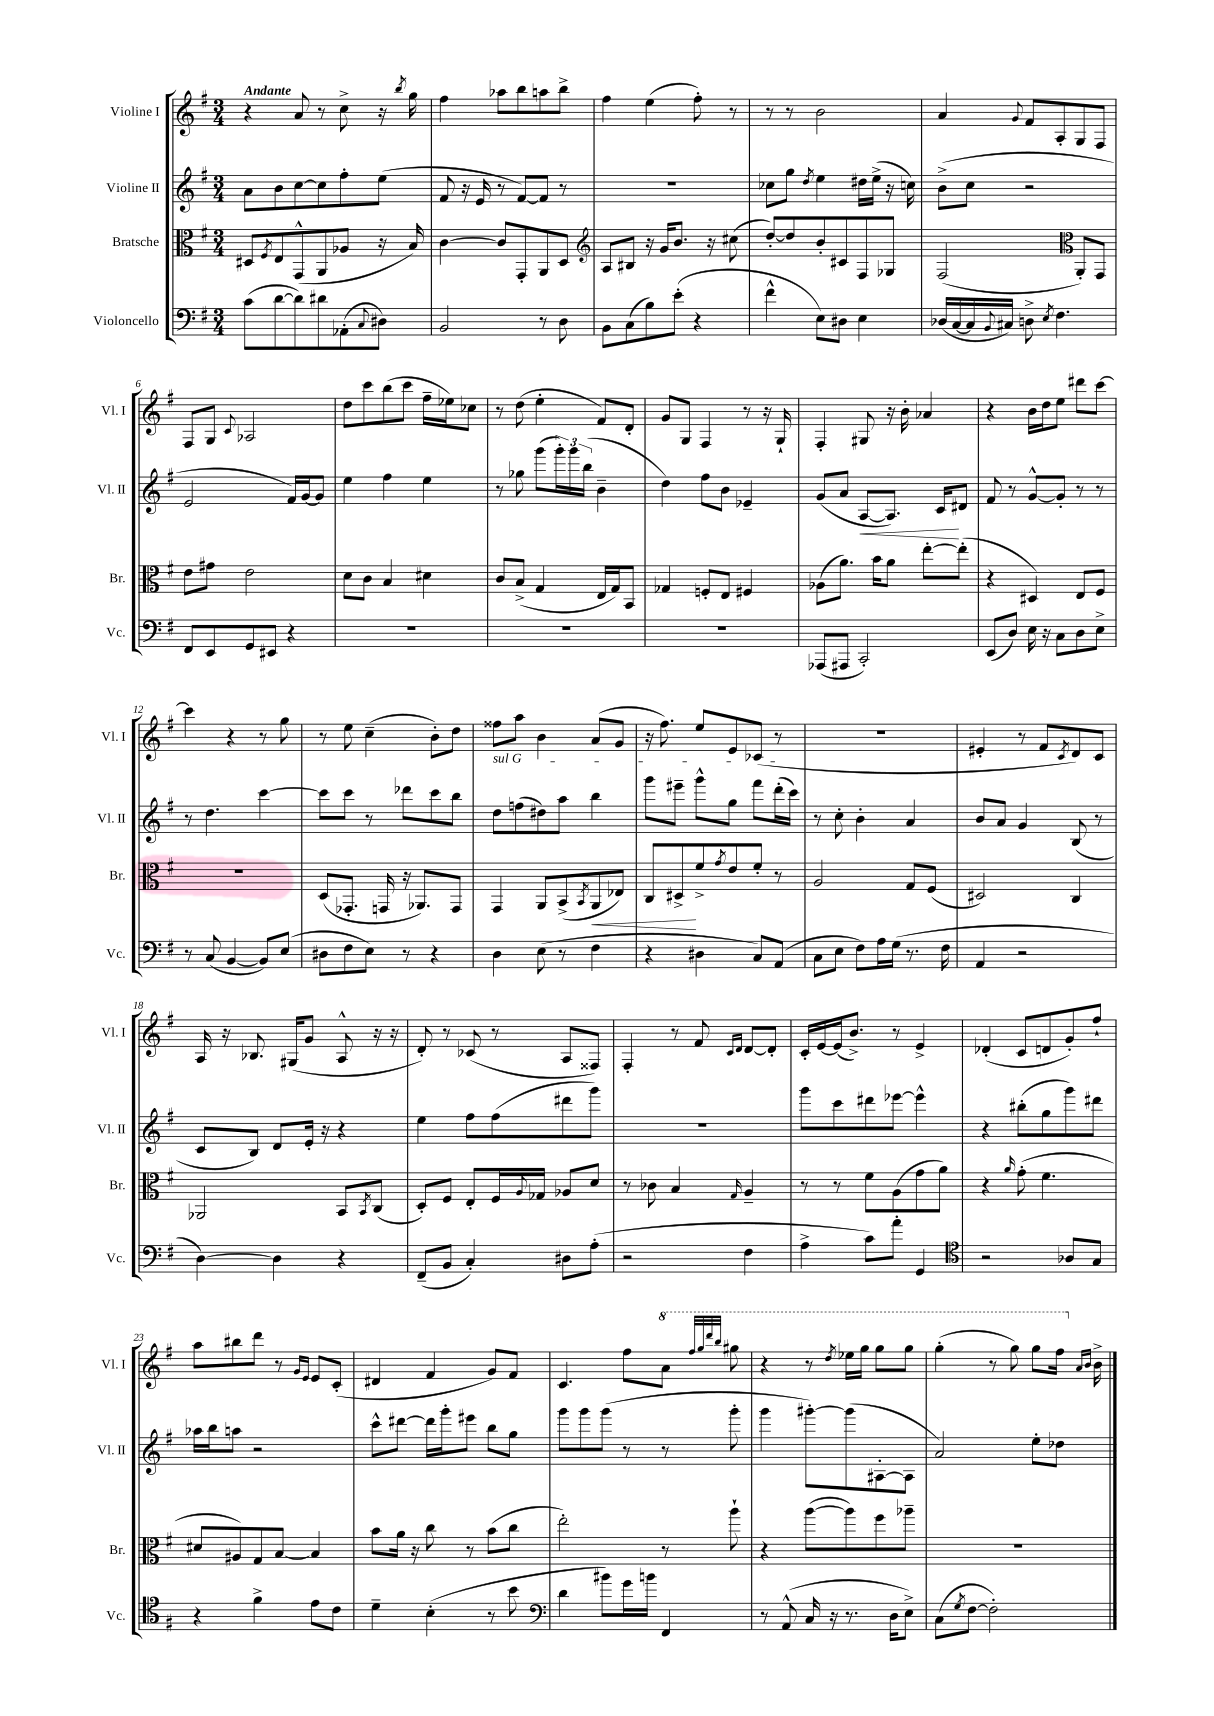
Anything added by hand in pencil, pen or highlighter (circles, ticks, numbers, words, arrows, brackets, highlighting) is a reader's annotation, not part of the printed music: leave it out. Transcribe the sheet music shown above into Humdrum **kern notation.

**kern	**kern	**dynam	**kern	**dynam	**kern
*part4	*part3	*part3	*part2	*part2	*part1
*staff4	*staff3	*staff3	*staff2	*staff2	*staff1
*I"Violoncello	*I"Bratsche	*	*I"Violine II	*	*I"Violine I
*I'Vc.	*I'Br.	*	*I'Vl. II	*	*I'Vl. I
*clefF4	*clefC3	*	*clefG2	*	*clefG2
*k[f#]	*k[f#]	*	*k[f#]	*	*k[f#]
*M3/4	*M3/4	*	*M3/4	*	*M3/4
=1	=1	=1	=1	=1	=1
!	!	!	!	!	!LO:TX:a:B:t=Andante
(8c\L	8D#X/L	.	8a\L	.	4r
.	8qF#/	.	.	.	.
[8d\	8E/	.	8b\	.	.
8d\])	(8GG^^/	.	[8cc\	.	8a/
8d#X\	8AA/	.	8cc\]	.	8r
(8AA-X'\	8A-X/J	.	8ff#'\	.	8cc^\
8qqC/	.	.	.	.	.
8D#X\J)	16r	.	(8ee\J	.	16r
.	.	.	.	.	8qbb/
.	16B/)	.	.	.	16gg\
=2	=2	=2	=2	=2	=2
2BB/	[4c\	.	8f#/	.	4ff#\
.	.	.	16r	.	.
.	.	.	16e/	.	.
.	8c/L]	.	8r	.	8aa-X\L
.	8GG'/	.	[8f#/L)	.	8bb\
8r	8AA/	.	8f#/J]	.	8aan\
8D\	8D/J	.	8r	.	8bb^\J
=3	=3	=3	=3	=3	=3
*	*clefG2	*	*	*	*
8BB\L	8A/L	.	2.r	.	4ff#\
(8C\	8B#X/J	.	.	.	.
8B\)	16r	.	.	.	(4ee\
.	16g/KL	.	.	.	.
(8e'\J	8.b/J	.	.	.	.
4r	.	.	.	.	8ff#'\)
.	16r	.	.	.	.
.	(8cc#X\	.	.	.	8r
=4	=4	=4	=4	=4	=4
4f#^^\	[8dd'/L)	.	8cc-X\L	.	8r
.	8dd/]	.	8gg\J	.	8r
.	.	.	8qdd/	.	.
8E\L)	8b'/	.	4ee\	.	2b\
8D#X\J	8c#X/	.	.	.	.
4E\	8F#/	.	16dd#X\LL	.	.
.	.	.	(16ee^\JJ	.	.
.	8G-X/J	.	16r	.	.
.	.	.	16ccn\)	.	.
=5	=5	=5	=5	=5	=5
(16D-X/LL	(2F#/	.	(8b^\L	.	4a/
[16C/	.	.	.	.	.
16C/]	.	.	8cc\J	.	.
8qqBB/	.	.	.	.	.
16C#X/JJ)	.	.	.	.	.
.	.	.	.	.	8qqg/
8Dn^\	.	.	2r	.	8f#/L
8qE/	.	.	.	.	.
4.F#\	.	.	.	.	8A'/
*	*clefC3	*	*	*	*
.	8AA'/L)	.	.	.	8G/
.	8GG/J	.	.	.	8F#/J
!!LO:LB:g=z
=6	=6	=6	=6	=6	=6
8FF#/L	8e\L	.	2e/	.	8F#/L
8EE/	8g#X\J	.	.	.	8G/J
.	.	.	.	.	8qqc/
8GG/	2e\	.	.	.	2A-X/
8EE#X/J	.	.	.	.	.
4r	.	.	16f#/LL)	.	.
.	.	.	[16g/J	.	.
.	.	.	8g/J]	.	.
=7	=7	=7	=7	=7	=7
2.r	8d\L	.	4ee\	.	8dd\L
.	8c\J	.	.	.	8ccc\
.	4B/	.	4ff#\	.	(8bb\
.	.	.	.	.	8ccc\J
.	4d#X\	.	4ee\	.	16ff#~\LL
.	.	.	.	.	16ee-X\J)
.	.	.	.	.	8cc-X\J
=8	=8	=8	=8	=8	=8
2.r	8c/L	.	8r	.	8r
.	(8B^/J	.	8gg-X\	.	(8dd\
.	4G/	.	(8ggg\L	.	4ee'\
.	.	.	24ggg'\L)	.	.
.	.	.	24ggg\	.	.
.	.	.	(24bb\JJ	.	.
.	16E/LL	.	4b~\	.	8f#/L)
.	16G/J)	.	.	.	.
.	8BB/J	.	.	.	8d'/J
=9	=9	=9	=9	=9	=9
2.r	4G-X/	.	4dd\)	.	8g/L
.	.	.	.	.	8G/J
.	8Fn'/L	.	8ff#\L	.	4F#/
.	8E/J	.	8b\J	.	.
.	4F#X/	.	4e-X~/	.	8r
.	.	.	.	.	16r
.	.	.	.	.	16G`/
=10	=10	=10	=10	=10	=10
(8AAA-X/L	(8A-X\L	.	(8g/L	.	4F#'/
8AAA#X/J	8.a\J)	.	8a/J	.	.
!	!	!	!	!LO:HP:b	!
2CC'/)	.	.	[8A/L	<	8G#X/
.	16b\KL	.	.	.	.
.	8a\J	.	8.A/J])	.	16r
.	.	.	.	.	16b'\
.	[8ee'\L	.	.	.	4a-X/
.	.	.	16c/KL	.	.
.	(8ee'\J]	.	8d#X/J	[	.
=11	=11	=11	=11	=11	=11
(8EE/L	4r	.	8f#/	.	4r
8D/J)	.	.	8r	.	.
16E\	4D#X/)	.	[8g^^/L	.	16b\LL
16r	.	.	.	.	16dd\J
8C\L	.	.	8g'/J]	.	8ee\J
8D\	8E/L	.	8r	.	8ddd#X\L
8E^\J	8F#/J	.	8r	.	[8ccc\J
!!LO:LB:g=z
=12	=12	=12	=12	=12	=12
8r	2.r	.	8r	.	4ccc\]
(8C/	.	.	4.dd\	.	.
[4BB/	.	.	.	.	4r
8BB/L])	.	.	[4ccc\	.	8r
(8E/J	.	.	.	.	8gg\
=13	=13	=13	=13	=13	=13
8D#X\L	(8D/L	.	8ccc\L]	.	8r
8F#\	8.GG-X'/J	.	8ccc\J	.	8ee\
8E\J)	.	.	8r	.	(4cc~\
.	16GGn/	.	.	.	.
8r	16r	.	8ddd-X\L	.	.
.	8.AA-X/L)	.	.	.	.
4r	.	.	8ccc\	.	8b'\L)
.	8GG/J	.	8bb\J	.	8dd\J
=14	=14	=14	=14	=14	=14
!	!	!	!LO:TX:a:i:t=sul G	!	!
4D\	4GG/	.	8dd\L	.	8ff##X\L
.	.	.	(8ffn\	.	8aa\J
(8E\	8AA/L	.	8dd#X\)	.	4b\
8r	(8BB^/	.	8aa\J	.	.
.	8qBB/	.	.	.	.
!	!	!LO:HP:b	!	!	!
4F#\	8AA/	<	4bb\	.	(8a/L
.	8E-X/J)	.	.	.	8g/J
=15	=15	=15	=15	=15	=15
4r	8C/L	.	8ggg\L	.	16r
.	.	.	.	.	8.ff#\)
.	8D#X^/	.	8eee#X~\J	.	.
4D#X\	8f#^/	[	8ggg^^\L	.	8ee/L
.	8qg/	.	.	.	.
.	8e/	.	8gg\J	.	8e/
8C/L)	8f#'/J	.	8fff#\L	.	(8c-X/J
(8AA/J	8r	.	(16ddd'\L	.	8r
.	.	.	16ccc\JJ)	.	.
=16	=16	=16	=16	=16	=16
8C\L	2A/	.	8r	.	2.r
8E\J	.	.	8cc'\	.	.
8F#\L)	.	.	4b'\	.	.
16A\L	.	.	.	.	.
(16G\JJ	.	.	.	.	.
8.r	8G/L	.	4a/	.	.
.	(8F#/J	.	.	.	.
16F#\	.	.	.	.	.
=17	=17	=17	=17	=17	=17
4AA/	2D#X/)	.	8b/L	.	4e#X'/
.	.	.	8a/J	.	.
2r	.	.	4g/	.	8r
.	.	.	.	.	8f#/L
.	.	.	.	.	8qc/
.	4C/	.	(8B/	.	8d/)
.	.	.	8r	.	8c/J
!!LO:LB:g=z
=18	=18	=18	=18	=18	=18
[4D\)	2AA-X/	.	8c/L	.	16A/
.	.	.	.	.	16r
.	.	.	8B/J)	.	8.B-X/
4D\]	.	.	8d/L	.	.
.	.	.	.	.	(16G#X/KL
.	.	.	16e'/Jk	.	8g/J
.	.	.	16r	.	.
4r	8BB/L	.	4r	.	8A^^/
.	8qBB/	.	.	.	.
.	(8C/J	.	.	.	16r
.	.	.	.	.	16r
=19	=19	=19	=19	=19	=19
(8FF#~/L	8D'/L)	.	4ee\	.	8d'/)
8BB/J	8F#/J	.	.	.	8r
4C'/)	8E'/L	.	8ff#\L	.	(8c-X/
.	16F#/L	.	(8ff#\	.	8r
.	8qqA/	.	.	.	.
.	16G-X/JJ	.	.	.	.
8D#X\L	8A-X/L	.	8ddd#X\	.	8A/L
(8A'\J	8d/J	.	8ggg\J)	.	8F##X/J)
=20	=20	=20	=20	=20	=20
2r	8r	.	2.r	.	4F#'/
.	8c-X\	.	.	.	.
.	4B/	.	.	.	8r
.	.	.	.	.	8f#/
.	.	.	.	.	16qqc/LL
.	16qqG/	.	.	.	16qqd/JJ
4F#\	4A~/	.	.	.	[8d/L
.	.	.	.	.	8d'/J]
=21	=21	=21	=21	=21	=21
4A^\	8r	.	8ggg\L	.	16c'/LL
.	.	.	.	.	[16e/
.	8r	.	8ccc\	.	(16e/J]
.	.	.	.	.	8.b^/J)
8c\L)	8f#\L	.	8ddd#X\	.	.
8a'\J	(8A\	.	[8eee-X\J	.	8r
4GG/	8g\	.	4eee-^^\]	.	4e^/
.	8a\J)	.	.	.	.
=22	=22	=22	=22	=22	=22
*clefC4	*	*	*	*	*
2r	4r	.	4r	.	(4d-X'/
.	16qqa/	.	.	.	.
.	(8g'\	.	(8bb#X'\L	.	8c/L
.	4.f#\	.	8gg\	.	8dn/
8A-X/L	.	.	8ggg\)	.	8g'/)
8G/J	.	.	8ddd#X\J	.	8ff#`/J
!!LO:LB:g=z
=23	=23	=23	=23	=23	=23
4r	8d#X/L	.	16aa-X\LL	.	8aa\L
.	.	.	16bb\J	.	.
.	8A#X/)	.	8aan\J	.	8bb#X\
4f#^\	8G/	.	2r	.	8ddd\J
.	[8B/J	.	.	.	8r
.	.	.	.	.	16qqg/LL
.	.	.	.	.	16qqe/JJ
8e\L	4B/]	.	.	.	8e/L
8c\J	.	.	.	.	(8c'/J
=24	=24	=24	=24	=24	=24
4d~\	8b\L	.	8ccc^^\L	.	4d#X/
.	16a\Jk	.	[8ddd#X\J	.	.
.	16r	.	.	.	.
(4B'\	8cc\	.	16ddd#\LL]	.	4f#/
.	.	.	16ggg'\J	.	.
.	8r	.	8eee#X\J	.	.
8r	(8b\L	.	8bb\L	.	8g/L)
8b\	8cc\J	.	8gg\J	.	8f#/J
=25	=25	=25	=25	=25	=25
*clefF4	*	*	*	*	*
4d\	2ee'\)	.	8ggg\L	.	4.c/
.	.	.	8ggg\	.	.
8b#X\L)	.	.	(8ggg\J	.	.
16g\L	.	.	8r	.	8ff#\L
16bn\JJ	.	.	.	.	.
*	*	*	*	*	*8va
4FF#/	8r	.	8r	.	8aa\J
.	.	.	.	.	32qqfff#/LLL
.	.	.	.	.	32qqggg/
.	.	.	.	.	32qqdddd/
.	.	.	.	.	32qqbbb/JJJ
.	8aa`\	.	8ggg'\	.	8ggg#X\
=26	=26	=26	=26	=26	=26
8r	4r	.	4ggg\	.	4r
(8AA^^/	.	.	.	.	.
16C/	([8aa\L	.	[8ggg#X'\L)	.	8r
16r	.	.	.	.	.
.	.	.	.	.	8qddd/
8.r	8aa\])	.	(8ggg#\]	.	16eee-X\LL
.	.	.	.	.	16ggg\JJ
.	8ff#\	.	[8A#X'\	.	8ggg\L
16D\KL	.	.	.	.	.
8E^\J)	8aa-X~\J	.	8A#\J]	.	8ggg\J
=27	=27	=27	=27	=27	=27
(8C\L	2.r	.	2a/)	.	(4ggg'\
8qG/	.	.	.	.	.
[8F#\J	.	.	.	.	.
2F#'\])	.	.	.	.	8r
.	.	.	.	.	8ggg\)
.	.	.	8ee'\L	.	8ggg\L
.	.	.	8dd-X\J	.	16fff#\Jk
*	*	*	*	*	*X8va
.	.	.	.	.	16qqa/LL
.	.	.	.	.	16qqb/JJ
.	.	.	.	.	16b^\
==	==	==	==	==	==
*-	*-	*-	*-	*-	*-
